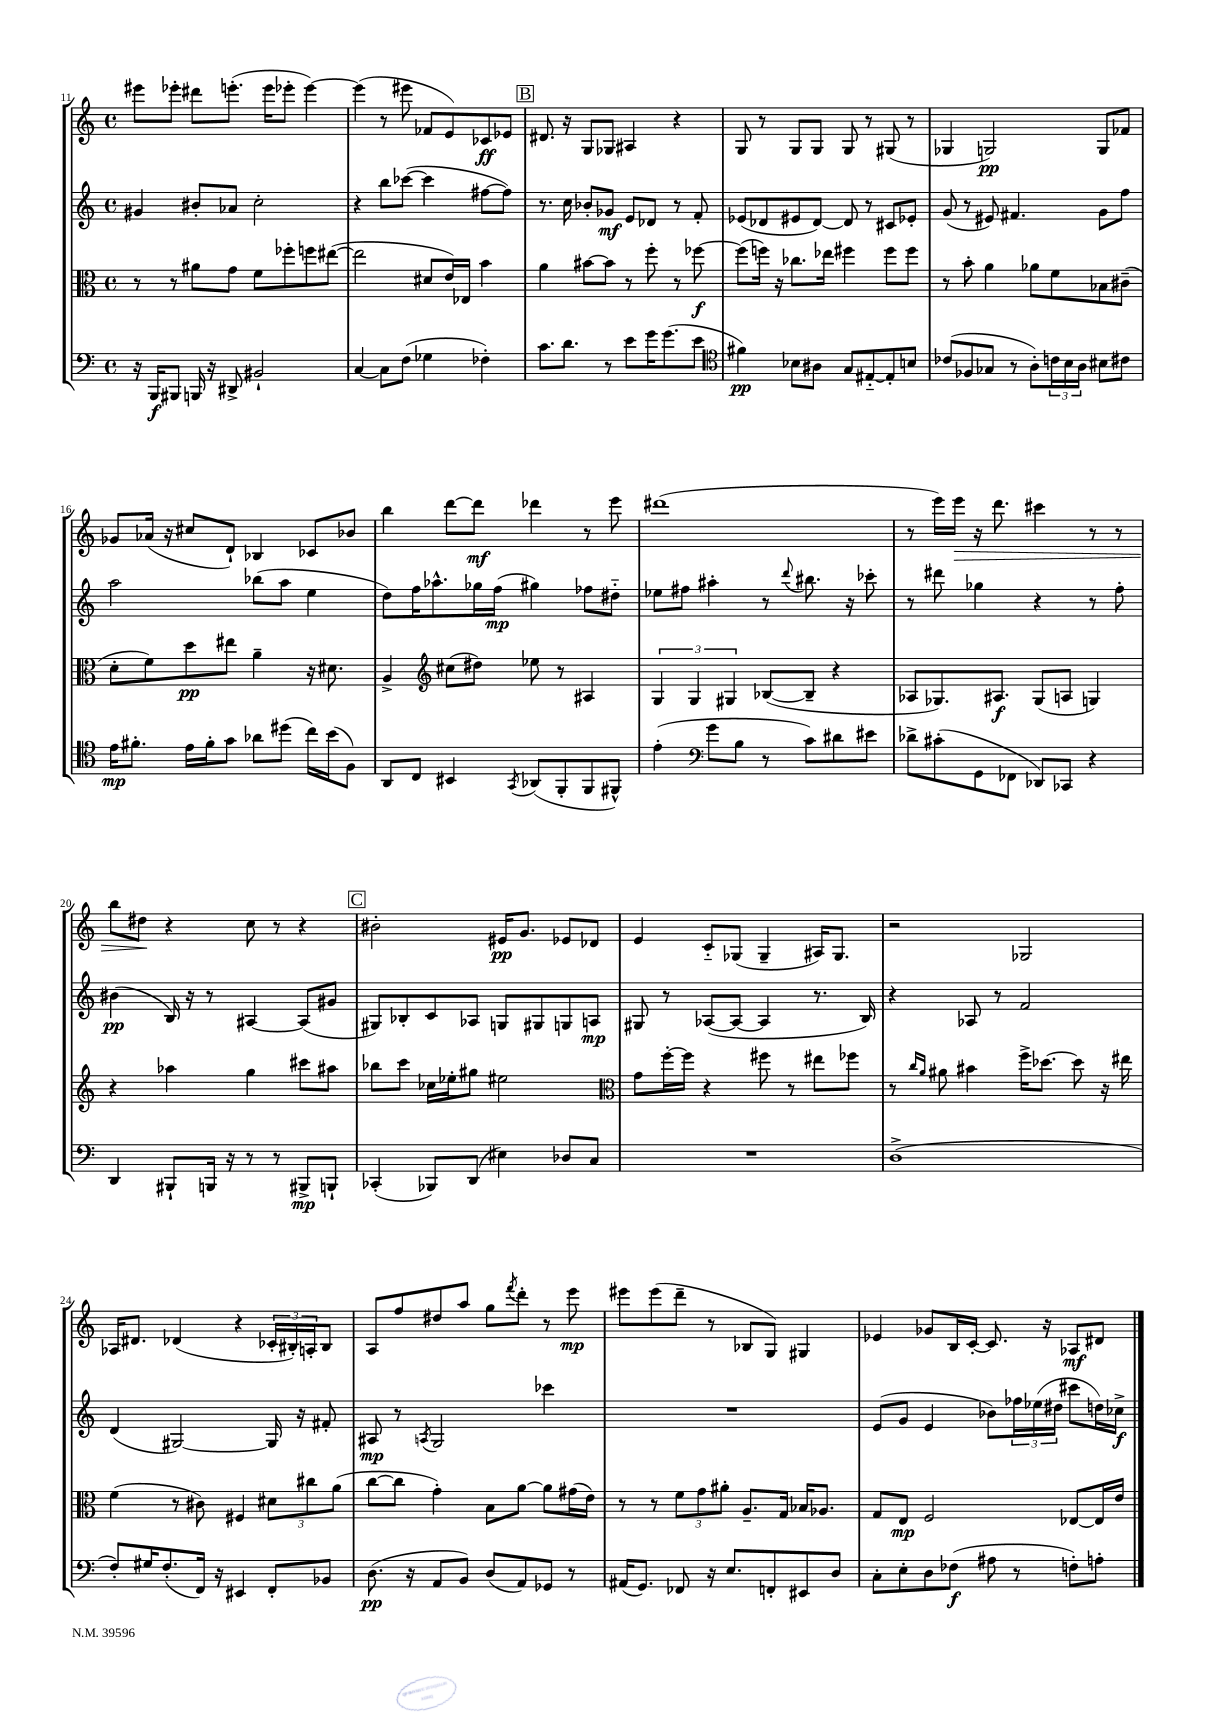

**kern	**kern	**kern	**kern
*staff4	*staff3	*staff2	*staff1
*clefF4	*clefC3	*clefG2	*clefG2
*k[]	*k[]	*k[]	*k[]
*M4/4	*M4/4	*M4/4	*M4/4
*met(c)	*met(c)	*met(c)	*met(c)
16r	8r	4g#	8eee#
16BBB	.	.	.
8BBB#	8r	.	8eee-'
16BBB	8a#	8b#'	8ddd#
16r	.	.	.
8DD#^	8g	8a-	(8.eee'
2BB#`	8f	2cc'	.
.	.	.	16eee
.	8ff-'	.	8eee-'
.	8ff	.	[4eee-)
.	([8ee#	.	.
=	=	=	=
[4C	2ee#]	4r	(4eee-]
8C]	.	8bb	8r
(8F	.	([8ccc-	8eee#
4G-	8d#	4ccc-]	8f-
.	16e)	.	8e)
.	16E-	.	.
4F-')	4b	[8ff#	8c-
.	.	8ff#])	8e-
=	=	=	=
8.c	4a	8.r	8.d#
8.d	.	16cc	16r
.	[8b#	8b-'	8G
8r	8b#]	8g-	8G-
8e	8r	8e	4A#
16g	8ff'	8d-	.
(8.g	.	.	.
.	8r	8r	4r
8e	[8ff-	8f'	.
=	=	=	=
*clefC4	*	*	*
4f#)	(8ff-]	(8e-	8G
.	16ff)	8d-	8r
.	16r	.	.
8B-	8.cc-	8e#	8G
8A#	.	[8d-)	8G
.	16ee-	.	.
8G	4ff#	8d-]	8G
[8E#'~	.	8r	8r
8E#']	8ff#	8c#	(8G#
8B	8ff#	8e-'	8r
=	=	=	=
(8c-	8r	(8g	4G-
8F-	8b'	8r	.
8G-	4a	8e#)	2G)
8r	.	4.f#	.
8A')	8a-	.	.
24c	8f	.	.
24B	.	.	.
24A	.	.	.
8B#	8B-	8g	8G
8c#	(8c#~	8ff	8f-
=	=	=	=
16e	8d'	2aa	8g-
8.f#'	.	.	.
.	8f)	.	(16a-
.	.	.	16r
16e	8dd	.	8cc#
16f#'	.	.	.
8g	8ee#	.	8d`)
8a-	4a~	(8bb-	4B-
(8dd#	.	8aa	.
16cc)	16r	4ee	8c-
(16b	8.d#	.	.
8F)	.	.	8b-
=	=	=	=
8AA	4A^	8dd)	4bb
8C	.	16ff	.
.	.	8.aa-^^	.
*	*clefG2	*	*
4BB#	(8cc#	.	[8ddd
.	8dd#)	16gg-	8ddd]
.	.	(16ff	.
8qGG	.	.	.
(8AA-	8ee-	4gg#)	4ddd-
8FF'	8r	.	.
8FF	4A#	8ff-	8r
8FF#^^)	.	8dd#'~	8eee
=	=	=	=
(4e'	6G	8ee-	(1ddd#
.	.	8ff#	.
.	6G	.	.
*clefF4	*	*	*
8g	.	4aa#'	.
.	6G#	.	.
8B	.	.	.
8r	([8B-	8r	.
.	.	8qqddd	.
8c)	8B-~]	8.bb#	.
8d#	4r	.	.
.	.	16r	.
8e#	.	8ccc-'	.
=	=	=	=
8d-^	8A-	8r	8r
(8c#'	8.G-)	8ddd#	16eee)
.	.	.	16eee
8GG	.	4gg-	16r
.	8.A#	.	8.ddd
8FF-	.	.	.
8DD-)	(8G-	4r	4ccc#
8CC-	8A	.	.
4r	4G)	8r	8r
.	.	8ff'	8r
=	=	=	=
4DD	4r	(4b#	8bb
.	.	.	8dd#
8BBB#`	4aa-	16B)	4r
.	.	16r	.
16BBB	.	8r	.
16r	.	.	.
8r	4gg	[4A#	8cc
8r	.	.	8r
8BBB#^	8ccc#	(8A#]	4r
8BBB`	8aa#	8g#	.
=	=	=	=
(4CC-'	8bb-	8G#)	2b#'
.	8ccc	8B-'	.
8BBB-)	16cc-	8c	.
.	16ee-'	.	.
(8DD	8gg#	8A-	.
4E#)	2ee#	8G	16e#
.	.	.	8.g
.	.	8G#	.
8D-	.	8G	8e-
8C	.	8A	8d-
=	=	=	=
*	*clefC3	*	*
1r	8g	8G#	4e
.	[16ff'	8r	.
.	16ff]	.	.
.	4r	([8A-	8c'~
.	.	8A-_	(8G-
.	8ff#	4A-]	4G-~
.	8r	.	.
.	8ee#	8.r	16A#)
.	.	.	8.G-
.	8ff-	.	.
.	.	16B)	.
=	=	=	=
(1D^	8r	4r	2r
.	16qqcc	.	.
.	16qqa	.	.
.	8a#	.	.
.	4b#	8A-	.
.	.	8r	.
.	16ff^	2f	2G-
.	[8.dd-	.	.
.	8dd-]	.	.
.	16r	.	.
.	16ee#	.	.
=	=	=	=
8F')	(4f	(4d	16A-
.	.	.	8.d#
16G#	.	.	.
(8.F'	.	.	.
.	8r	[2G#)	(4d-
16FF)	8c#)	.	.
16r	.	.	.
4EE#	4F#	.	4r
8FF'	12d#	16G#]	24c-'
.	.	.	24B#')
.	.	16r	.
.	12cc#	.	24A'
8BB-	.	8f#'	8B#
.	(12a	.	.
=	=	=	=
(8.D	[8cc	8A#	8A
.	8cc]	8r	8ff
16r	.	.	.
.	.	8qA	.
8AA	4g')	2G	8dd#
8BB)	.	.	8aa
(8D	8B	.	8gg
.	.	.	8qfff
8AA)	[8a	.	8ddd'
8GG-	8a]	4ccc-	8r
8r	(16g#	.	8eee
.	16e)	.	.
=	=	=	=
(16AA#	8r	1r	8eee#
8.GG)	.	.	.
.	8r	.	(8eee#
8FF-	12f	.	8ddd~
.	12g	.	.
16r	.	.	8r
.	12a#'	.	.
8.E	.	.	.
.	8.A~	.	8B-
8FF'	.	.	8G)
.	16G	.	.
8EE#	16B-	.	4G#
.	8.A-	.	.
8D	.	.	.
=	=	=	=
8C'	8G	(8e	4e-
8E'	8E	8g	.
8D	2F	4e	8g-
(8F-	.	.	16B
.	.	.	[16c'
8A#	.	8b-)	8.c]
8r	.	24ff-	.
.	.	(24ee-	.
.	.	.	16r
.	.	24dd#	.
8F')	[8E-	8ccc#	8A-
8A'	16E-]	16dd)	8d#
.	16e	16cc-^	.
==	==	==	==
*-	*-	*-	*-
